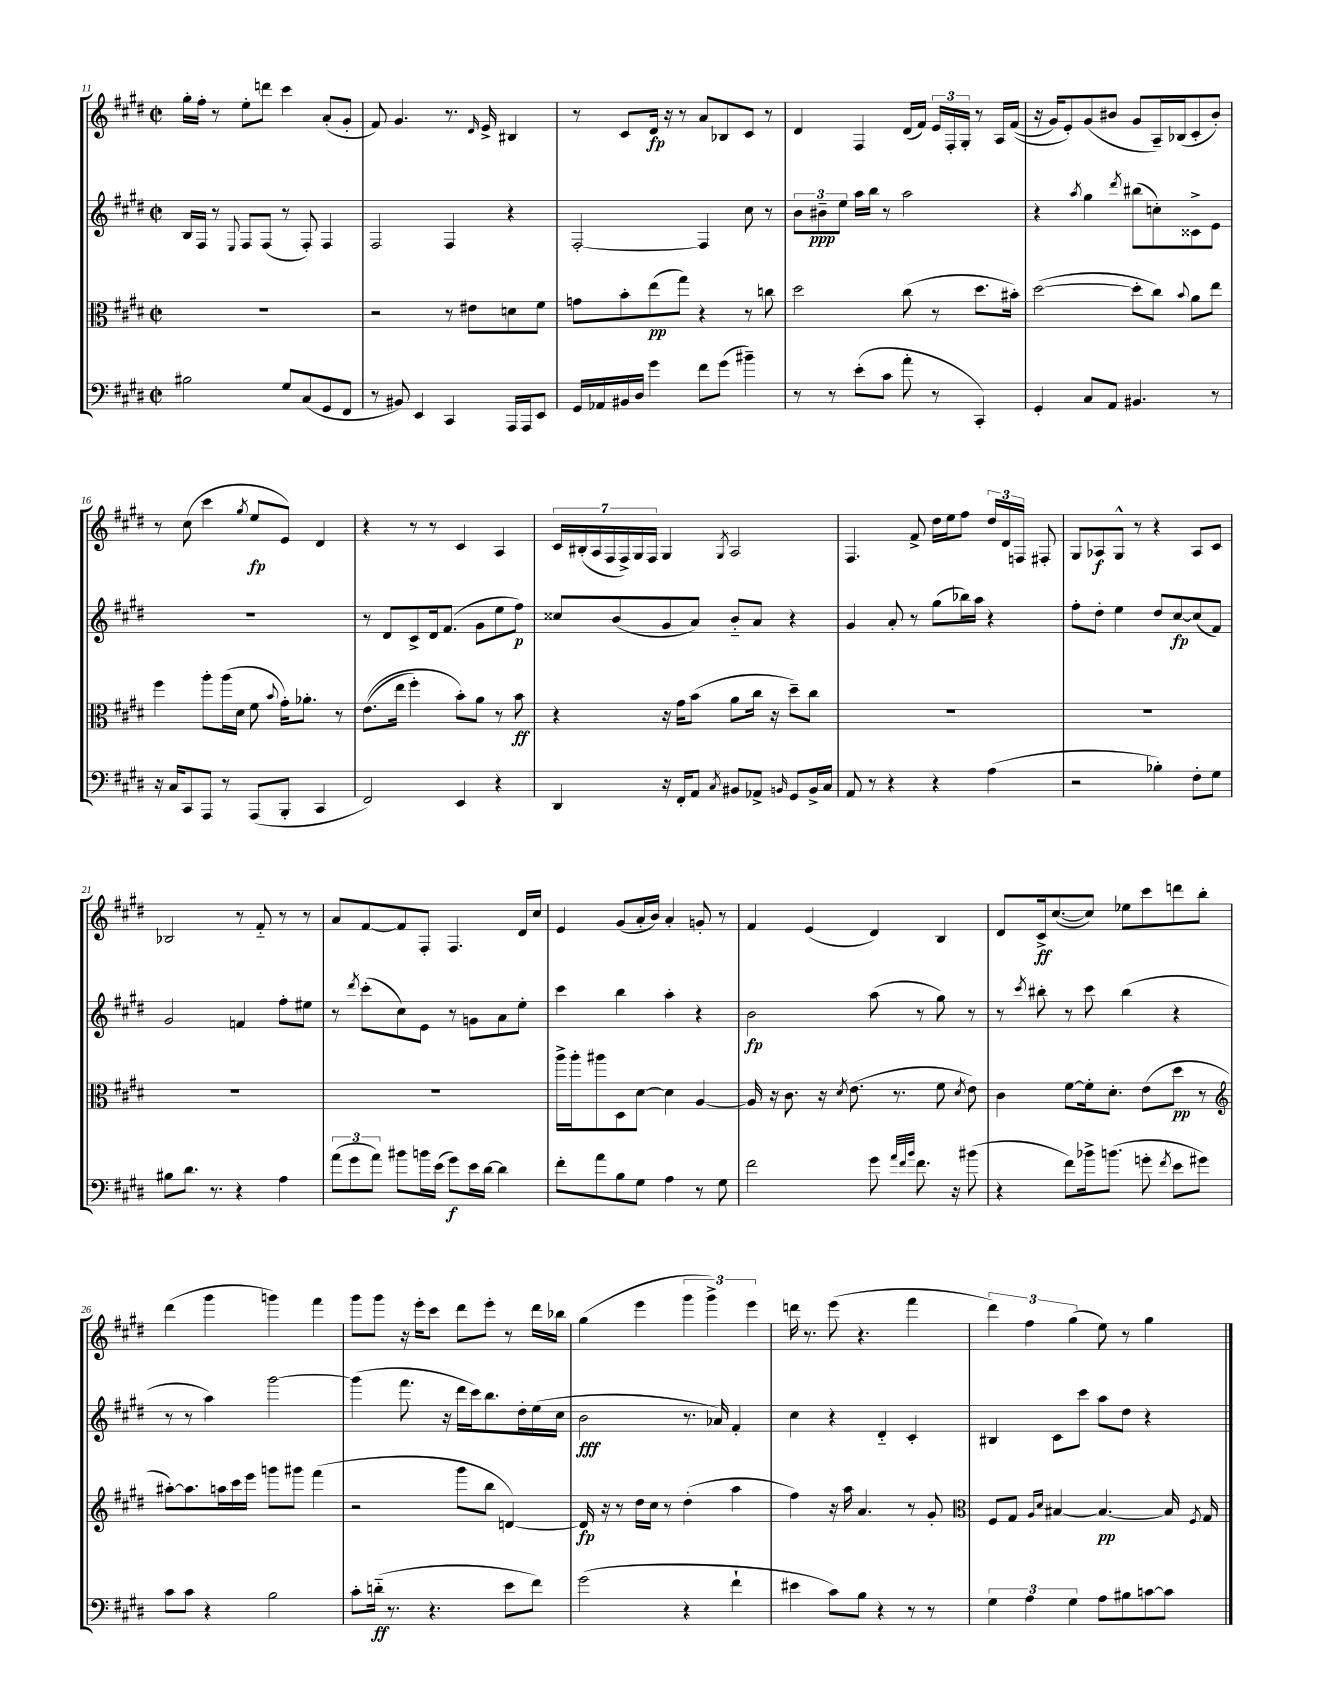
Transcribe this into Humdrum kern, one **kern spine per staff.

**kern	**dynam	**kern	**dynam	**kern	**dynam	**kern	**dynam
*part4	*part4	*part3	*part3	*part2	*part2	*part1	*part1
*staff4	*staff4	*staff3	*staff3	*staff2	*staff2	*staff1	*staff1
*clefF4	*	*clefC3	*	*clefG2	*	*clefG2	*
*k[f#c#g#d#]	*	*k[f#c#g#d#]	*	*k[f#c#g#d#]	*	*k[f#c#g#d#]	*
*M2/2	*	*M2/2	*	*M2/2	*	*M2/2	*
*met(c|)	*	*met(c|)	*	*met(c|)	*	*met(c|)	*
=11	=11	=11	=11	=11	=11	=11	=11
2B#X\	.	1r	.	16B/LL	.	16gg#'\LL	.
.	.	.	.	16F#/JJ	.	16ff#'\JJ	.
.	.	.	.	8r	.	8r	.
.	.	.	.	8qqE/	.	.	.
.	.	.	.	8F#/L	.	8ee'\L	.
.	.	.	.	(8F#/J	.	8dddn\J	.
8G#/L	.	.	.	8r	.	4ccc#\	.
(8C#/	.	.	.	8F#'/)	.	.	.
8GG#/	.	.	.	4F#/	.	(8a'/L	.
8FF#/J	.	.	.	.	.	8g#'/J	.
=12	=12	=12	=12	=12	=12	=12	=12
8r	.	2r	.	2F#/	.	8f#/)	.
8BB#X/)	.	.	.	.	.	4.g#/	.
4EE/	.	.	.	.	.	.	.
4CC#/	.	8r	.	4F#/	.	8.r	.
.	.	8e#X\L	.	.	.	.	.
.	.	.	.	.	.	16qqd#/	.
.	.	.	.	.	.	16e^/	.
16AAA/LL	.	8dn\	.	4r	.	4B#X/	.
16AAA/J	.	.	.	.	.	.	.
8EE/J	.	8f#\J	.	.	.	.	.
=13	=13	=13	=13	=13	=13	=13	=13
16GG#/LL	.	8gn\L	.	[2F#'/	.	8r	.
16AA-X/	.	.	.	.	.	.	.
16BB#X/	.	8b'\	.	.	.	8c#/L	.
16D#/JJ	.	.	.	.	.	.	.
4g#\	.	(8ee\	pp	.	.	16d#/Jk	fp
.	.	.	.	.	.	16r	.
.	.	8gg#\J)	.	.	.	8r	.
8f#\L	.	4r	.	4F#/]	.	8a/L	.
(8g#\J	.	.	.	.	.	8B-X/	.
4b#X~\)	.	8r	.	8cc#\	.	8c#/J	.
.	.	8ccn\	.	8r	.	8r	.
=14	=14	=14	=14	=14	=14	=14	=14
8r	.	2dd#\	.	12b\L	.	4d#/	.
.	.	.	.	12b#X~\	ppp	.	.
8r	.	.	.	.	.	.	.
.	.	.	.	12ee\J	.	.	.
(8e'\L	.	.	.	16aa\LL	.	4F#/	.
.	.	.	.	16bb\JJ	.	.	.
8c#\J	.	.	.	8r	.	.	.
8a'\	.	(8cc#\	.	2aa\	.	(16d#/LL	.
.	.	.	.	.	.	16f#/JJ)	.
8r	.	8r	.	.	.	24e/LL	.
.	.	.	.	.	.	24F#'/	.
.	.	.	.	.	.	24G#'/JJ	.
4CC#'/)	.	8.dd#\L	.	.	.	8r	.
.	.	.	.	.	.	16A/LL	.
.	.	16b#X'\Jk)	.	.	.	((16f#/JJ	.
=15	=15	=15	=15	=15	=15	=15	=15
4GG#'/	.	([2dd#\	.	4r	.	16r	.
.	.	.	.	.	.	16g#/KL)	.
.	.	.	.	.	.	8e'/)	.
.	.	.	.	8qaa/	.	.	.
8C#/L	.	.	.	4gg#\	.	(8g#/	.
8AA/J	.	.	.	.	.	8b#X/J	.
.	.	.	.	8qddd#/	.	.	.
4.BB#X/	.	8dd#'\L]	.	(8bb#X\L	.	8g#/L	.
.	.	8cc#\J)	.	8ccn'\)	.	16A~/L)	.
.	.	.	.	.	.	(16B-X/J	.
.	.	8qqb/	.	.	.	.	.
.	.	8a\L	.	8c##X^\	.	8c#'/	.
8r	.	8ee\J	.	8e\J	.	8b#'/J)	.
!!LO:LB:g=z
=16	=16	=16	=16	=16	=16	=16	=16
16r	.	4ff#\	.	1r	.	8r	.
16C#/KL	.	.	.	.	.	.	.
8CC#/	.	.	.	.	.	(8cc#\	.
8AAA/J	.	8aa'\L	.	.	.	4ccc#\	.
8r	.	(16aa\L	.	.	.	.	.
.	.	16d#\JJ	.	.	.	.	.
.	.	.	.	.	.	8qgg#/	.
(8AAA/L	.	8f#\	.	.	.	8ee/L	fp
.	.	8qqb/	.	.	.	.	.
8BBB'/J	.	16g#'\KL)	.	.	.	8e/J)	.
.	.	8.a-X'\J	.	.	.	.	.
4CC#/	.	.	.	.	.	4d#/	.
.	.	8r	.	.	.	.	.
=17	=17	=17	=17	=17	=17	=17	=17
2FF#/)	.	((8.e\L	.	8r	.	4r	.
.	.	.	.	8d#/L	.	.	.
.	.	16ee\Jk	.	.	.	.	.
.	.	4ff#'\)	.	8c#^/	.	8r	.
.	.	.	.	16d#/k	.	8r	.
.	.	.	.	(8.f#/J	.	.	.
4EE/	.	8b'\L)	.	.	.	4c#/	.
.	.	8a\J	.	8g#\L	.	.	.
4r	.	8r	.	8ee\	.	4A/	.
.	.	8b\	ff	8ff#\J)	p	.	.
=18	=18	=18	=18	=18	=18	=18	=18
4DD#/	.	4r	.	8cc##X/L	.	28c#/LL	.
.	.	.	.	.	.	(28B#X'/	.
.	.	.	.	.	.	28A/	.
.	.	.	.	.	.	28F#/	.
.	.	.	.	(8b/	.	.	.
.	.	.	.	.	.	28F#^/)	.
.	.	.	.	.	.	28G#/	.
.	.	.	.	.	.	28F#/JJ	.
16r	.	16r	.	8g#/	.	4G#/	.
16FF#'/KL	.	16g#\KL	.	.	.	.	.
8AA/J	.	(8b\J	.	8a/J)	.	.	.
8qC#/	.	.	.	.	.	8qG#/	.
8BB#X/L	.	8a\L	.	8b/L	.	2A/	.
8AA-X^/J	.	16cc#\Jk	.	8a/J	.	.	.
.	.	16r	.	.	.	.	.
16qqBBn/	.	.	.	.	.	.	.
8GG#/L	.	8dd#~\L)	.	4r	.	.	.
16BB^/L	.	8cc#\J	.	.	.	.	.
16C#/JJ	.	.	.	.	.	.	.
=19	=19	=19	=19	=19	=19	=19	=19
8AA/	.	1r	.	4g#/	.	4.F#/	.
8r	.	.	.	.	.	.	.
4r	.	.	.	8a'/	.	.	.
.	.	.	.	8r	.	8f#^/	.
4r	.	.	.	(8gg#\L	.	16dd#\LL	.
.	.	.	.	.	.	16ee\J	.
.	.	.	.	16bb-X\L)	.	8ff#\J	.
.	.	.	.	16aa\JJ	.	.	.
(4A\	.	.	.	4r	.	24dd#/LL	.
.	.	.	.	.	.	24d#/	.
.	.	.	.	.	.	24Fn/JJ	.
.	.	.	.	.	.	8F#X'/	.
=20	=20	=20	=20	=20	=20	=20	=20
2r	.	1r	.	8ff#'\L	.	8G#/L	.
.	.	.	.	8dd#'\J	.	8A-X/	f
.	.	.	.	4ee\	.	8G#^^/J	.
.	.	.	.	.	.	8r	.
4B-X'\)	.	.	.	8dd#/L	.	4r	.
.	.	.	.	[8cc#/	fp	.	.
8F#'\L	.	.	.	(8cc#/]	.	8A-/L	.
8G#\J	.	.	.	8f#/J)	.	8c#/J	.
!!LO:LB:g=z
=21	=21	=21	=21	=21	=21	=21	=21
8B#X\L	.	1r	.	2g#/	.	2B-X/	.
8.d#\J	.	.	.	.	.	.	.
8.r	.	.	.	.	.	.	.
4r	.	.	.	4fn/	.	8r	.
.	.	.	.	.	.	8f#/	.
4A\	.	.	.	8ff#'\L	.	8r	.
.	.	.	.	8ee#X\J	.	8r	.
=22	=22	=22	=22	=22	=22	=22	=22
(12a\L	.	1r	.	8r	.	8a/L	.
12g#\	.	.	.	.	.	.	.
.	.	.	.	8qddd#/	.	.	.
.	.	.	.	(8ccc#'\L	.	[8f#/	.
12a\J)	.	.	.	.	.	.	.
8b#X\L	.	.	.	8cc#\)	.	8f#/]	.
16bn\L	.	.	.	8e\J	.	8F#'/J	.
(16e\JJ	.	.	.	.	.	.	.
8g#\L)	f	.	.	8r	.	4.F#/	.
16e\L	.	.	.	8gn\L	.	.	.
[16d#\JJ	.	.	.	.	.	.	.
4d#\]	.	.	.	8a\	.	.	.
.	.	.	.	8ee'\J	.	16d#/LL	.
.	.	.	.	.	.	16cc#/JJ	.
=23	=23	=23	=23	=23	=23	=23	=23
8f#'\L	.	16aa^\LL	.	4ccc#\	.	4e/	.
.	.	16aa'\J	.	.	.	.	.
8a\	.	8aa#X\	.	.	.	.	.
8B\	.	8D#\	.	4bb\	.	(8g#/L	.
8G#\J	.	[8d#\J	.	.	.	16a'/L	.
.	.	.	.	.	.	16b/JJ)	.
4A\	.	4d#\]	.	4aa'\	.	4a'/	.
8r	.	[4A/	.	4r	.	8gn'/	.
8G#\	.	.	.	.	.	8r	.
=24	=24	=24	=24	=24	=24	=24	=24
2f#\	.	16A/]	.	2b\	fp	4f#/	.
.	.	16r	.	.	.	.	.
.	.	8.c#\	.	.	.	.	.
.	.	.	.	.	.	(4e/	.
.	.	16r	.	.	.	.	.
.	.	8qd#/	.	.	.	.	.
.	.	(8.e\	.	.	.	.	.
8g#\	.	.	.	(8aa\	.	4d#/)	.
.	.	8.r	.	.	.	.	.
32qqa/LLL	.	.	.	.	.	.	.
32qqf#/	.	.	.	.	.	.	.
32qqb/JJJ	.	.	.	.	.	.	.
8.f#\	.	.	.	8r	.	.	.
.	.	8f#\	.	8gg#\)	.	4B/	.
16r	.	.	.	.	.	.	.
.	.	8qd#/	.	.	.	.	.
(8b#X\	.	8e\)	.	8r	.	.	.
=25	=25	=25	=25	=25	=25	=25	=25
4r	.	4c#\	.	8r	.	8d#/L	.
.	.	.	.	8qccc#/	.	.	.
.	.	.	.	8bb#X'\	.	16c#^/k	ff
.	.	.	.	.	.	([8.cc#/	.
8f#\L)	.	[8f#\L	.	8r	.	.	.
16b-X^\k	.	16f#'\k]	.	8ccc#\	.	8cc#/J])	.
(8.bn\J	.	8.d#'\J	.	.	.	.	.
.	.	.	.	(4bb#\	.	8ee-X\L	.
8gn'\	.	(8e\L	.	.	.	8ccc#\	.
8qf#/	.	.	.	.	.	.	.
8e\L	.	8dd#\J	pp	4r	.	8dddn\	.
8g#X\J)	.	8r	.	.	.	8bb'\J	.
!!LO:LB:g=z
=26	=26	=26	=26	=26	=26	=26	=26
*	*	*clefG2	*	*	*	*	*
8c#\L	.	[8aa#X'\L)	.	8r	.	(4ddd#\	.
8c#\J	.	8.aa#\]	.	8r	.	.	.
4r	.	.	.	4aa\)	.	4ggg#\	.
.	.	16aan\L	.	.	.	.	.
.	.	16ccc#\	.	.	.	.	.
.	.	16eee\JJ	.	.	.	.	.
2B\	.	8gggn\L	.	[2ggg#\	.	4gggn\)	.
.	.	8ggg#X\J	.	.	.	.	.
.	.	(4fff#\	.	.	.	4fff#\	.
=27	=27	=27	=27	=27	=27	=27	=27
8c#'\L	.	2r	.	(4ggg#\]	.	8ggg#\L	.
(16dn\Jk	ff	.	.	.	.	8ggg#\J	.
8.r	.	.	.	.	.	.	.
.	.	.	.	8.fff#\	.	16r	.
.	.	.	.	.	.	16eee'\KL	.
4.r	.	.	.	.	.	8ccc#\J	.
.	.	.	.	16r	.	.	.
.	.	8ggg#\L	.	16ddd#\LL	.	8ddd#\L	.
.	.	.	.	16ccc#\J)	.	.	.
.	.	8bb\J	.	8.bb\	.	8eee'\J	.
8e\L	.	[4dn/)	.	.	.	8r	.
.	.	.	.	16dd#'\L	.	.	.
8f#\J)	.	.	.	(16ee\	.	16ddd#\LL	.
.	.	.	.	16cc#\JJ	.	16bb-X\JJ	.
=28	=28	=28	=28	=28	=28	=28	=28
(2g#\	.	16d/]	fp	2b\	fff	(4gg#\	.
.	.	16r	.	.	.	.	.
.	.	8r	.	.	.	.	.
.	.	16dd#\LL	.	.	.	4eee\	.
.	.	16cc#\JJ	.	.	.	.	.
.	.	8r	.	.	.	.	.
4r	.	(4dd#'\	.	8.r	.	6ggg#\	.
.	.	.	.	.	.	6ggg#^\)	.
.	.	.	.	16a-X/)	.	.	.
4f#`\	.	4aa\	.	4f#'/	.	.	.
.	.	.	.	.	.	6eee\	.
=29	=29	=29	=29	=29	=29	=29	=29
4e#X\	.	4ff#\)	.	4cc#\	.	16dddn\	.
.	.	.	.	.	.	8.r	.
8c#\L)	.	16r	.	4r	.	(8eee\	.
.	.	16aa\	.	.	.	.	.
8B\J	.	4.a/	.	.	.	4.r	.
4r	.	.	.	4d#/	.	.	.
8r	.	8r	.	4c#'/	.	4fff#\	.
8r	.	8g#'/	.	.	.	.	.
=30	=30	=30	=30	=30	=30	=30	=30
*	*	*clefC3	*	*	*	*	*
6G#\	.	8F#/L	.	4B#X/	.	6ddd#\)	.
.	.	8G#/J	.	.	.	.	.
6A\	.	.	.	.	.	6ff#\	.
.	.	16qqA/LL	.	.	.	.	.
.	.	16qqd#/JJ	.	.	.	.	.
.	.	[4B#X/	.	8c#\L	.	.	.
6G#\	.	.	.	.	.	(6gg#\	.
.	.	.	.	8ccc#\J	.	.	.
8A\L	.	4.B#/_	pp	8aa\L	.	8ee\)	.
8B#X\	.	.	.	8dd#\J	.	8r	.
[8cn\	.	.	.	4r	.	4gg#\	.
8c\J]	.	16B#/]	.	.	.	.	.
.	.	8qF#/	.	.	.	.	.
.	.	16G#/	.	.	.	.	.
==	==	==	==	==	==	==	==
*-	*-	*-	*-	*-	*-	*-	*-
